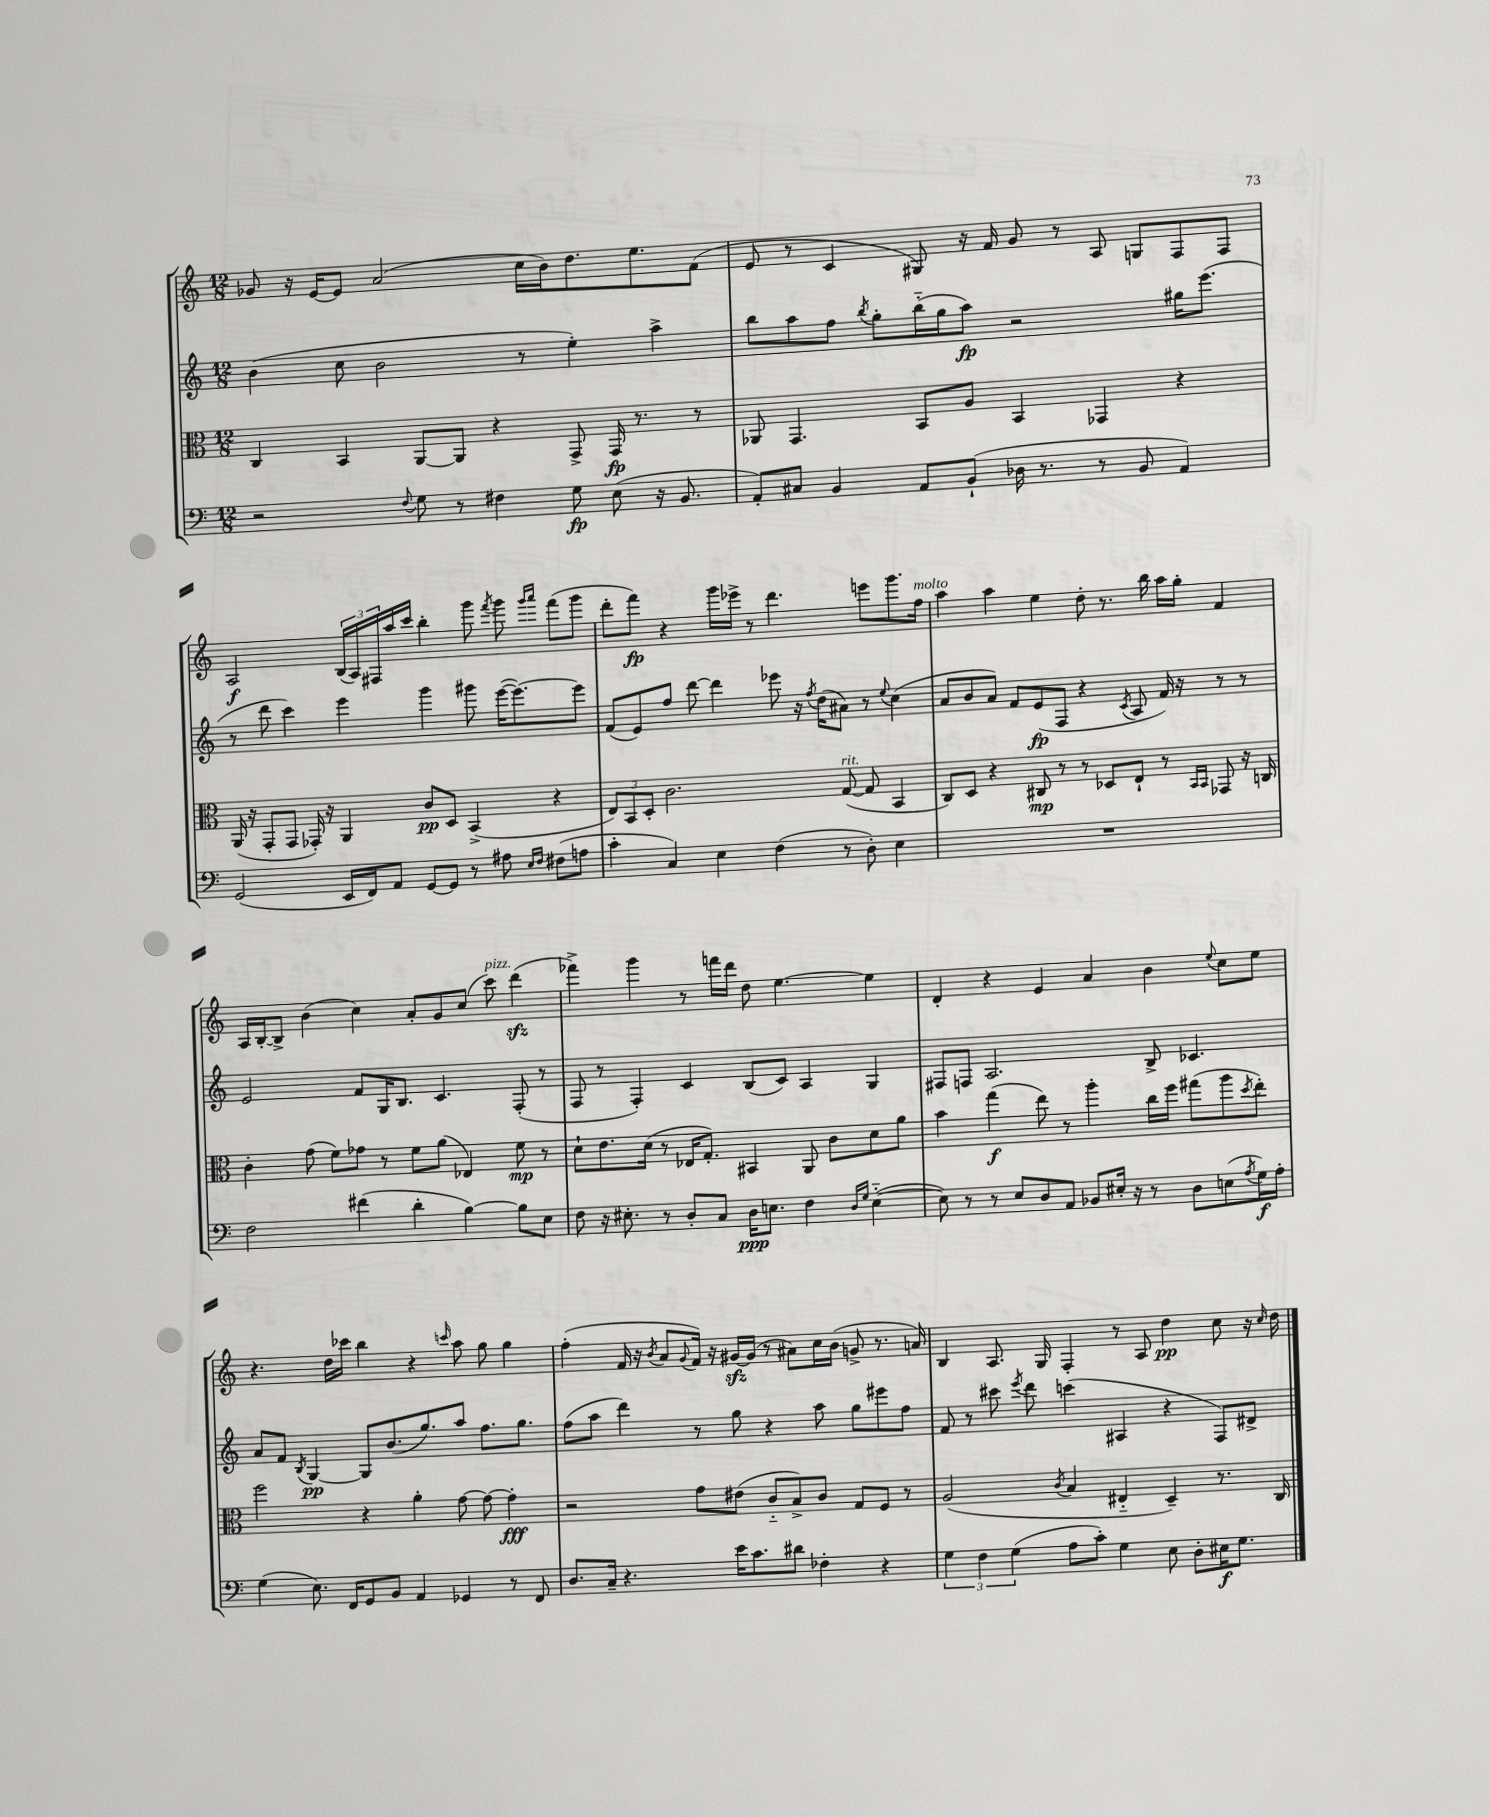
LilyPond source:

<<
\new StaffGroup <<
\new Staff = "s0" {
    \clef treble \key c \major \numericTimeSignature \time 12/8
    ges'8 r16 e'16~ e'8 a'2( c''16 b'16) d''8. e''8. f'8( |
    e'8 r8 c'4 gis8) r16 f'16 g'8 r8 a8 g8 f8 f8 |
    a2\f \tuplet 3/2 { b16( a16) fis16 } a''16 c'''16 b''4-. g'''8 \acciaccatura { f'''8 } g'''8 \grace { g'''16 a'''16 } f'''8( g'''8 |
    d'''8-. f'''8\fp) r4 g'''16 ees'''16-> r8 d'''4. e'''8 g'''8. f''16^\markup { \italic "molto" } |
    a''4 a''4 e''4 d''8-. r8. b''16 a''16 g''16-. f'4 |
    a16 b16~-. b8-> b'4( c''4) a'8-. g'8 c''8( c'''8^\markup { \italic "pizz." }) d'''4\sfz( |
    fes'''4->) g'''4 r8 f'''16 d'''16 d''8 e''4.~ e''4 |
    d'4-. r4 e'4 a'4 b'4 \appoggiatura { e''8 } c''8 e''8 |
    r4. d''16 ces'''16 b''4 r4 \grace { c'''16 } a''8 g''8 g''4 |
    f''4-.( f'16 r16 \acciaccatura { b'8 } a'8 \appoggiatura { g'8 } f'16) r16 gis'16~\sfz gis'16( r8 ais'8) c''16 b'16( g'8-> r8. a'16) |
    b4 a8. g16 f4-. r8 a8 d''4\pp c''8 r16 \grace { c''16 } d''16 \bar "|." |
}
\new Staff = "s1" {
    \clef treble \key c \major \numericTimeSignature \time 12/8
    b'4( c''8 b'2 r8 e''4-.) a''4-> |
    b''8 a''8 f''8 \acciaccatura { b''8 } g''8-. b''16-_( g''16 a''8\fp) r2 gis''16 e'''8.( |
    r8 d'''8 c'''4) e'''4 g'''4 gis'''8 e'''16~( e'''8.~) e'''8 |
    f'8( e'8) f''8 d'''8~ d'''4 ees'''8 r16 \acciaccatura { f''8 } d''16( ais'8) r8 \appoggiatura { e''8 } c''4( |
    a'8 b'8 a'8) f'8 e'8\fp( f8 r4 \acciaccatura { c'8 } a8 f'16) r16 r8 r8 |
    e'2 f'8 g16 b8. c'4. f8-.( r8 |
    f8 r8 f4-.) c'4 b8( c'8) a4 g4 |
    fis8 f8 a2. b8-> ces'4. |
    a'8 f'8 \acciaccatura { b8 } g4~\pp g8 b'8.( g''8.) a''8 f''8. g''8. |
    f''8( a''8 d'''4) r8 g''8 r4 a''8 g''8 eis'''8 f''8 |
    f'8 r8 cis'''8 \acciaccatura { e'''8 } d'''8 c'''4( ais4 r4 f8) dis'8-> \bar "|." |
}
\new Staff = "s2" {
    \clef alto \key c \major \numericTimeSignature \time 12/8
    c4 b,4 a,8~ a,8 r4 g,8-> g,16\fp r8. r8 |
    aes,8 g,4. b,8 a8 b,4 ges,4 r4 |
    a,16( r16 g,8-. g,8 ges,16-.) r16 a,4 c'8\pp d8 b,4->( r4 |
    \tuplet 3/2 { e8) b,8 d8-. } c'2. g8~^\markup { \italic "rit." }( g8 b,4 |
    c8) d8 r4 cis8\mp r8 r8 des8 e8-! r8 \grace { b,16 b,16 } ges,8 r16 c16 |
    c'4-. g'8( f'8) ges'8 r8 f'8 a'8( ees4) f'8\mp r8 |
    d'8-! e'8. d'16( r8 ees16 g8.-.) bis,4 a,8 c'8 d'8 a'8 |
    b'4 g''4\f( e''8) r8 a''4-. c''16 f''16 gis''8( a''8 \acciaccatura { d''8 } e''8-.) |
    f''2 r4 a'4-. g'8~ g'8~ g'4-.\fff |
    r2 g'8 eis'8( c'8-_ b8->) c'8 g8 f8 r8 |
    a2( \acciaccatura { c'8 } b4 eis4-_ d4--) r8. c16 \bar "|." |
}
\new Staff = "s3" {
    \clef bass \key c \major \numericTimeSignature \time 12/8
    r2 \appoggiatura { f8 } g8 r8 fis4 g8\fp e8( r16 b,8. |
    a,8-.) cis8 b,4 a,8 b,8-!( des16 r8. r8 b,8 a,4) |
    g,2( e,16 f,16) a,8 g,8~ g,8 r8 ais8 \grace { e16 f16 } fis8( a8 |
    c'4-. c4) e4 f4( r8 d8-.) e4 |
    R1. |
    f2 fis'4( d'4-. b4~) b8 e8 |
    f8 r16 eis8.-. r8 d8-. c8 d16\ppp e8. f4 \grace { d16 g16 } e4~-_( |
    e8) r8 r8 e8 d8 a,8 bes,8 eis16-. r16 r8 d8 e8( \acciaccatura { a8 } g16\f) a16-. |
    g4( e8.) f,16 g,8 b,8 a,4 ges,4 r8 f,8 |
    d8. c16-- r4. e'16 c'8. dis'8 fes4-. r4 |
    \tuplet 3/2 { g4 f4 g4( } a8 c'8-.) g4 e8 d8-. eis16\f g8. \bar "|." |
}
>>
>>
\layout { \context { \Score \remove "Bar_number_engraver" } }
